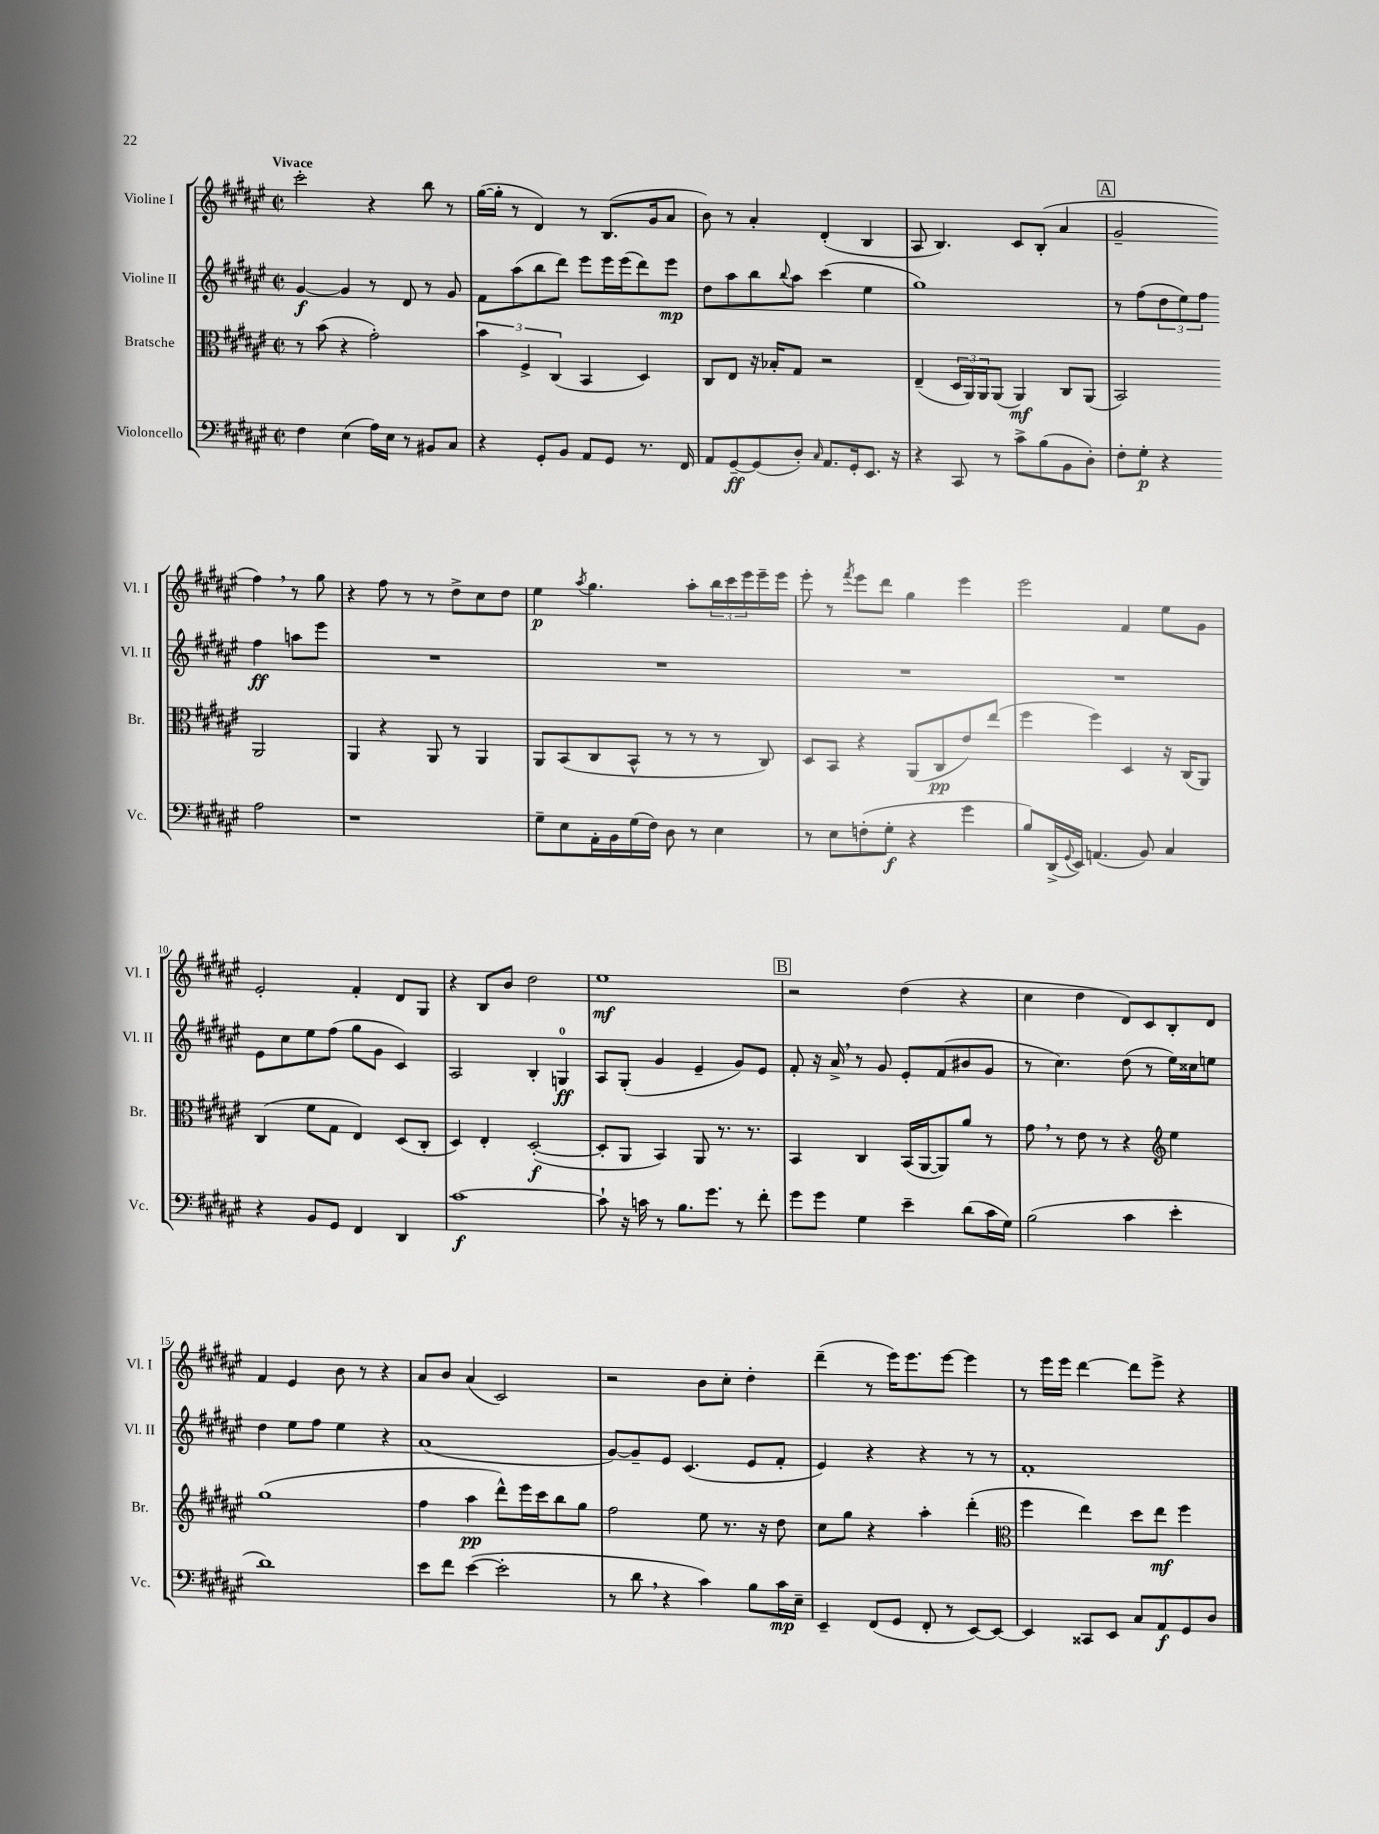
<<
\new StaffGroup <<
\new Staff = "s0" \with { instrumentName = "Violine I" shortInstrumentName = "Vl. I" } {
    \clef treble \key fis \major \defaultTimeSignature \time 2/2 \tempo "Vivace"
    cis'''2-. r4 b''8 r8 |
    gis''16~( gis''16-. r8 dis'4) r8 b8.( gis'16 ais'8 |
    b'8) r8 ais'4-. dis'4-.( b4 |
    ais8 b4.) cis'8 b8-.( ais'4 |
    \mark \markup { \box "A" } gis'2-- fis''4) \breathe r8 gis''8 |
    r4 fis''8 r8 r8 dis''8-> cis''8 dis''8 |
    eis''4\p \acciaccatura { ais''8 } gis''4. ais''8-. \tuplet 3/2 { b''16 cis'''16 eis'''16 } eis'''16-- eis'''16 |
    eis'''8-. r8 \acciaccatura { fis'''8 } eis'''8 dis'''8 gis''4 eis'''4 |
    eis'''2 fis'4 eis''8 gis'8 |
    eis'2-. fis'4-. dis'8 gis8 |
    r4 b8 b'8 dis''2 |
    eis''1\mf |
    \mark \markup { \box "B" } r2 dis''4( r4 |
    cis''4 dis''4 dis'8) cis'8 b8-. dis'8 |
    fis'4 eis'4 b'8 r8 r4 |
    ais'8 b'8 ais'4( cis'2) |
    r2 b'8 cis''8-. dis''4-. |
    dis'''4--( r8 eis'''16) eis'''8. eis'''8~ eis'''4 |
    r8 eis'''16 eis'''16 dis'''4~ dis'''8 eis'''8-> r4 \bar "|." |
}
\new Staff = "s1" \with { instrumentName = "Violine II" shortInstrumentName = "Vl. II" } {
    \clef treble \key fis \major \defaultTimeSignature \time 2/2
    gis'4~\f gis'4 r8 dis'8 r8 gis'8 |
    fis'8 ais''8( b''8 dis'''8) eis'''8 eis'''16 eis'''16( dis'''8) eis'''8\mp |
    dis''8 ais''8 b''8 \appoggiatura { b''8 } ais''8 cis'''4( eis''4 |
    gis''1) |
    \mark \markup { \box "A" } r8 fis''8( \tuplet 3/2 { dis''8 eis''8) fis''8 } fis''4\ff a''8 eis'''8 |
    R1 |
    R1 |
    R1 |
    R1 |
    eis'8 cis''8 eis''8 fis''8( gis''8 gis'8 cis'4) |
    ais2 b4-. g4-0\ff |
    ais8 gis8-.( gis'4 eis'4-- gis'8) eis'8 |
    \mark \markup { \box "B" } fis'8-. r16 ais'16-> \breathe r8 gis'8 eis'8-. fis'8( bis'8 gis'8 |
    r8 cis''4.) dis''8( r8 eis''16) cisis''16 e''8 |
    dis''4 eis''8 fis''8 eis''4 r4 |
    ais'1( |
    gis'8~) gis'8-- eis'8 cis'4.( eis'8 fis'8-. |
    eis'4) r4 r4 r8 r8 |
    fis'1-. \bar "|." |
}
\new Staff = "s2" \with { instrumentName = "Bratsche" shortInstrumentName = "Br." } {
    \clef alto \key fis \major \defaultTimeSignature \time 2/2
    r8 b'8( r4 gis'2-.) |
    \tuplet 3/2 { b'4 fis4-> cis4( } b,4 dis4) |
    cis8 eis8 r16 bes16-. gis8 r2 |
    eis4--( \tuplet 3/2 { dis16 ais,16) ais,16 } ais,8( ais,4\mf) cis8 ais,8( |
    \mark \markup { \box "A" } b,2) ais,2 |
    ais,4 r4 ais,8 r8 ais,4 |
    ais,8 b,8( cis8 b,8-^ r8 r8 r8 cis8) |
    dis8 b,8 r4 ais,8( cis8\pp eis'8) eis''8( |
    fis''4 fis''4) dis4 r16 cis16( ais,8) |
    cis4( fis'8 gis8 eis4) dis8( cis8-. |
    dis4) eis4-. dis2~-.\f( |
    dis8-. ais,8 b,4) ais,8 r8. r8. |
    \mark \markup { \box "B" } b,4 cis4 b,16( ais,16~ ais,8) ais'8 r8 |
    gis'8 \breathe r8 eis'8 r8 r4 \clef treble eis''4 |
    gis''1( |
    fis''4 ais''4\pp dis'''8-^) eis'''16 cis'''16 b''8 gis''8 |
    fis''2 eis''8 r8. r16 dis''8 |
    cis''8 gis''8 r4 ais''4-. dis'''4-.( |
    \clef alto fis''4 eis''4) dis''8 eis''8\mf fis''4 \bar "|." |
}
\new Staff = "s3" \with { instrumentName = "Violoncello" shortInstrumentName = "Vc." } {
    \clef bass \key fis \major \defaultTimeSignature \time 2/2
    fis4 eis4( ais16) eis16 r8 bis,8 cis8 |
    r4 gis,8-. b,8 ais,8 gis,8 r8. fis,16 |
    ais,8 gis,8~--\ff gis,8( dis8-.) \grace { cis16 } ais,8. gis,16-. eis,8. r16 |
    r4 cis,8 r8 cis'8-> b8( b,8 dis8-.) |
    \mark \markup { \box "A" } fis8-. gis8-.\p r4 ais2 |
    r1 |
    gis8-- eis8 ais,16-. b,16 gis16( fis16) dis8 r8 eis4 |
    r8 eis8 f8-.( gis8-.\f r4 gis'4 |
    b8) dis,16->( \appoggiatura { gis,8 } eis,16) a,4.( b,8) cis4 |
    r4 b,8 gis,8 fis,4 dis,4 |
    cis'1~\f |
    cis'8-! r16 c'16 r8 b8. gis'8. r8 fis'8-. |
    \mark \markup { \box "B" } gis'8 gis'8 gis4 eis'4-- dis'8( cis'16 gis16) |
    b2( cis'4 eis'4-. |
    dis'1) |
    eis'8 fis'8 eis'4~( eis'2-. |
    r8 dis'8 \breathe r4 cis'4) b8 cis'16\mp eis16-- |
    eis,4-- fis,8( gis,8 fis,8-. r8 eis,8~) eis,8~ |
    eis,4 cisis,8 eis,8 cis8 ais,8\f gis,8 dis8 \bar "|." |
}
>>
>>
